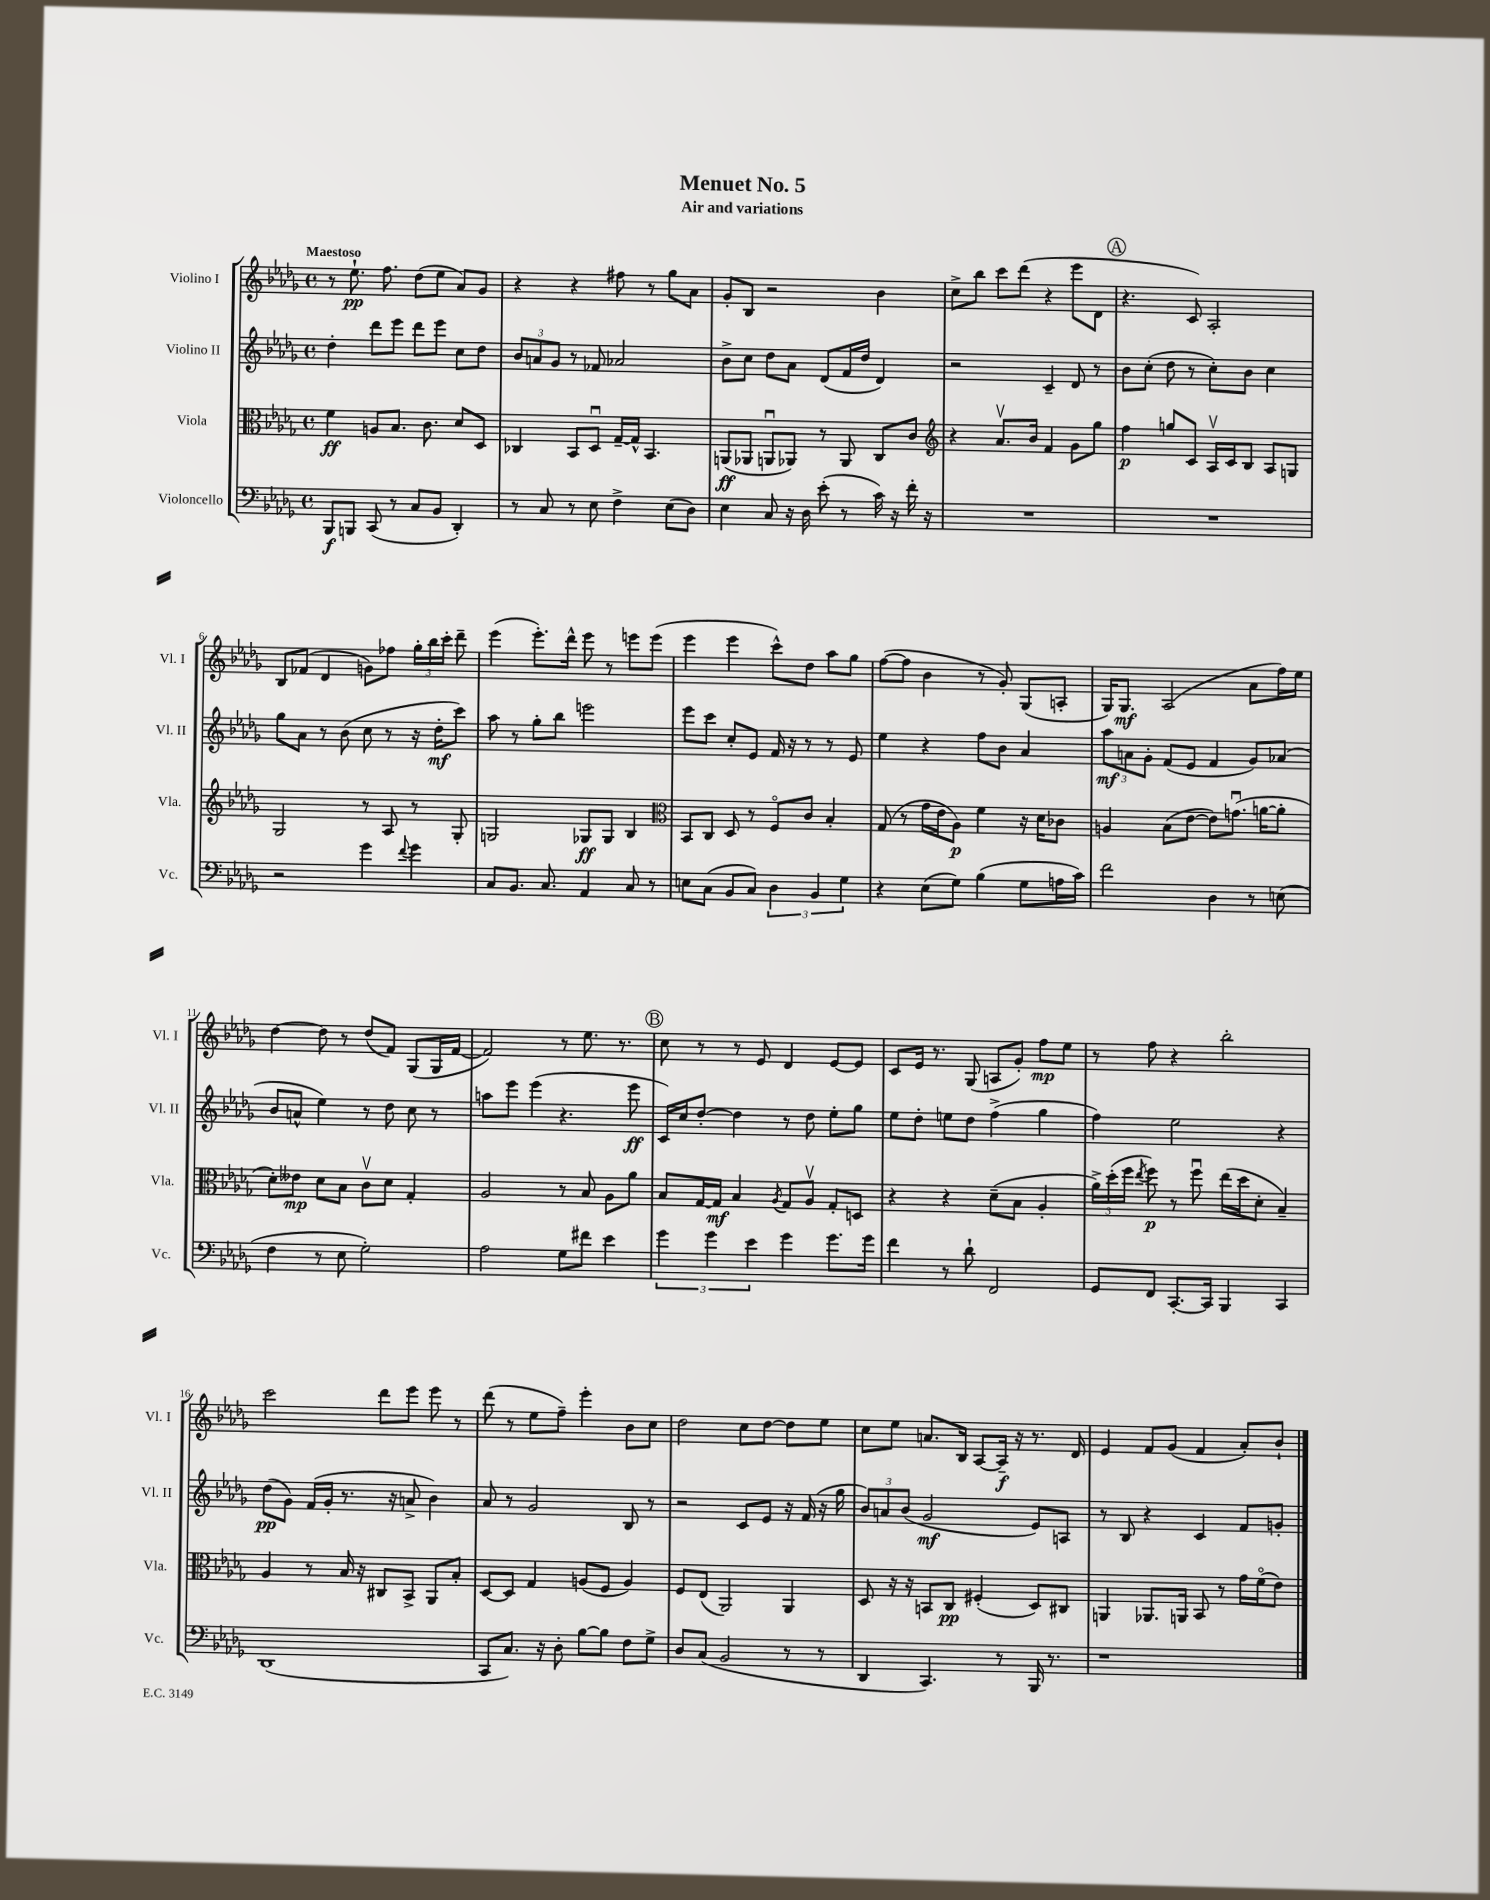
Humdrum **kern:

**kern	**kern	**kern	**kern
*staff4	*staff3	*staff2	*staff1
*clefF4	*clefC3	*clefG2	*clefG2
*k[b-e-a-d-g-]	*k[b-e-a-d-g-]	*k[b-e-a-d-g-]	*k[b-e-a-d-g-]
*M4/4	*M4/4	*M4/4	*M4/4
*met(c)	*met(c)	*met(c)	*met(c)
8BBB-	4f	4dd-'	8r
8BBB	.	.	8.ee-`
(8CC	8A	8ddd-	.
.	.	.	8.ff
8r	8.B-	8eee-	.
8C	.	8ddd-	(8dd-
.	8.c	.	.
8BB-	.	8eee-	8ee-
4DD-')	8d-	8cc	8a-)
.	8D-	8dd-	8g-
=	=	=	=
8r	4C-	12b-	4r
.	.	12a	.
8C	.	.	.
.	.	12g-	.
8r	8BB-	8r	4r
8E-	8D-u	8f-	.
4F^	[16G-~	2a-	8ff#
.	16G-^^]	.	.
.	4.BB-	.	8r
(8E-	.	.	8gg-
8D-)	.	.	8a-
=	=	=	=
4E-	(8AA	8b-^	8g-'
.	8AA-	8cc	8B-
8C	8AAu	8dd-	2r
16r	8AA-)	8a-	.
16D-	.	.	.
(8e-'	8r	(8d-	.
8r	8AA-	16f	.
.	.	16dd-	.
16c)	8C	4d-)	4b-
16r	.	.	.
16f'	8c	.	.
16r	.	.	.
=	=	=	=
*	*clefG2	*	*
1r	4r	2r	8cc^
.	.	.	8bb-
.	8.a-v	.	8ccc
.	.	.	(8ddd-
.	16b-	.	.
.	4f	4c~	4r
.	8g-	8d-	8eee-
.	8gg-	8r	8d-
=	=	=	=
1r	4ff	8b-	4.r
.	.	(8cc'	.
.	8gg	8dd-	.
.	8c	8r	8c)
.	16A-v	8cc')	2A-'
.	16c	.	.
.	8B-	8b-	.
.	8A-	4cc	.
.	8G	.	.
=	=	=	=
2r	2G-	8gg-	8B-
.	.	8a-	(8f-
.	.	8r	4d-
.	.	(8b-	.
4g-	8r	8cc	8g)
.	8A-	8r	8ff-
8qqf	.	.	.
4g-	8r	16r	24gg-'
.	.	.	24bb-
.	.	16dd-'	.
.	.	.	24ccc'
.	8G-'	8ccc)	8ddd-~
=	=	=	=
8C	2G	8aa-	(4eee-
8.BB-	.	8r	.
.	.	8gg-'	8.eee-')
8.C	.	.	.
.	.	8bb-	.
.	.	.	16ddd-^^
4AA-	8G-	2eee	8eee-
.	8G-	.	8r
8C	4B-	.	8eee
8r	.	.	(8eee
=	=	=	=
*	*clefC3	*	*
8E	8BB-	8eee-	4eee-
(8C	8C	8ccc	.
8BB-	8D-	8cc'	4eee-
8C)	8r	8e-	.
6D-	8Fo	16f	8ccc^^)
.	.	16r	.
.	8c	8r	8dd-
6BB-	.	.	.
.	4B-'	8r	8aa-
6G-	.	.	.
.	.	8e-	8gg-
=	=	=	=
4r	(8G-	4ee-	([8ff
.	8r	.	8ff]
(8E-	16g-	4r	4b-
.	16e-	.	.
8G-)	8A-)	.	.
(4B-	4f	8ff	8r
.	.	8b-	8g-')
8G-	16r	4a-	(8G-
.	16d-	.	.
16A	8c-	.	8A'
16c)	.	.	.
=	=	=	=
2f	4A	12aa-	16G-)
.	.	.	8.G-
.	.	12a	.
.	.	12g-'	.
.	(8B-	(8f	(2A-
.	[8e-	8e-	.
4D-	8e-])	4f	.
.	(8.gu	.	.
8r	.	8g-)	8a-
.	[16a	.	.
(8E	8a']	(8a-	16ff)
.	.	.	16ee-
=	=	=	=
4F	8d-')	8b-	[4dd-
.	8e--	8a^^	.
8r	8d-	4ee-)	8dd-]
8E-	8B-	.	8r
2G-')	8cv	8r	(8dd-
.	8d-	8dd-	8f)
.	4G-'	8cc	(8G-
.	.	8r	16G-
.	.	.	[16f
=	=	=	=
2A-	2A-	8aa	2f])
.	.	8eee-	.
.	.	(4eee-	.
8G-	8r	4.r	8r
8f#	8B-	.	8.ee-
4e-	8A-	.	.
.	.	.	8.r
.	8a-	8eee-	.
=	=	=	=
6g-	8B-	16c)	8cc
.	.	16cc	.
.	[16G-	[8dd-'	8r
6g-	.	.	.
.	16G-]	.	.
.	4B-	4dd-]	8r
6e-	.	.	.
.	.	.	8e-
.	8qA-	.	.
4g-	8G-	8r	4d-
.	8A-v	8dd-	.
8.g-	8G-'	8ee-'	[8e-
.	8D	8gg-	8e-]
16g-	.	.	.
=	=	=	=
4f	4r	8ee-	8c
.	.	8dd-'	16e-
.	.	.	8.r
8r	4r	8ee	.
8d-`	.	8dd-	(8G-
2FF	(8d-~	(4ff^	8A
.	8B-	.	8g-')
.	4A-'	4gg-	8ff
.	.	.	8ee-
=	=	=	=
8GG-	24a-^)	4ff)	8r
.	(24dd-'	.	.
.	24ff	.	.
.	8qee-	.	.
8FF	8ff)	.	8ff
[8.CC'	8r	2ee-	4r
.	8ffu	.	.
16CC]	.	.	.
4BBB-	(16ee-	.	2bb-'
.	16dd-	.	.
.	8d-'	.	.
4CC	4B-~)	4r	.
=	=	=	=
(1DD-	4A-	(8dd-	2ccc
.	.	8g-)	.
.	8r	(16f	.
.	.	16g-'	.
.	16B-	8.r	.
.	16r	.	.
.	8C#	.	8ddd-
.	.	16r	.
.	8BB-^	8a^	8eee-
.	8AA-	4b-)	8eee-
.	8B-'	.	8r
=	=	=	=
8CC	[8D-	8a-	(8ddd-
8.C)	8D-]	8r	8r
.	4G-	2g-	8ee-
16r	.	.	.
8D-'	.	.	8ff~)
[8B-	(8A	.	4eee-'
8B-]	8F	.	.
8F	4A)	8B-	8b-
8G-^	.	8r	8cc
=	=	=	=
8D-	8F	2r	2dd-
(8C	(8E-	.	.
2BB-	2AA-)	.	.
.	.	8c	8cc
.	.	8e-	[8dd-
8r	4AA-	16r	8dd-]
.	.	(16f	.
8r	.	16r	8ee-
.	.	16gg-	.
=	=	=	=
4DD-	8D-	12b-)	8cc
.	.	12a	.
.	16r	.	8ee-
.	.	(12b-	.
.	16r	.	.
4.CC)	8BB	2g-	8.a
.	8C	.	.
.	.	.	16B-
.	(4F#'	.	[8A-
8r	.	.	16A-~]
.	.	.	16r
16BBB-	8D-)	8e-)	8.r
8.r	.	.	.
.	8C#	8A	.
.	.	.	16d-
=	=	=	=
1r	4AA	8r	4e-
.	.	8B-	.
.	8.AA-	4r	8f
.	.	.	(8g-
.	16AA	.	.
.	8BB-	4c	4f
.	8r	.	.
.	16g-	8f	8a-')
.	(16fo	.	.
.	8e-)	8g'	8b-`
==	==	==	==
*-	*-	*-	*-
